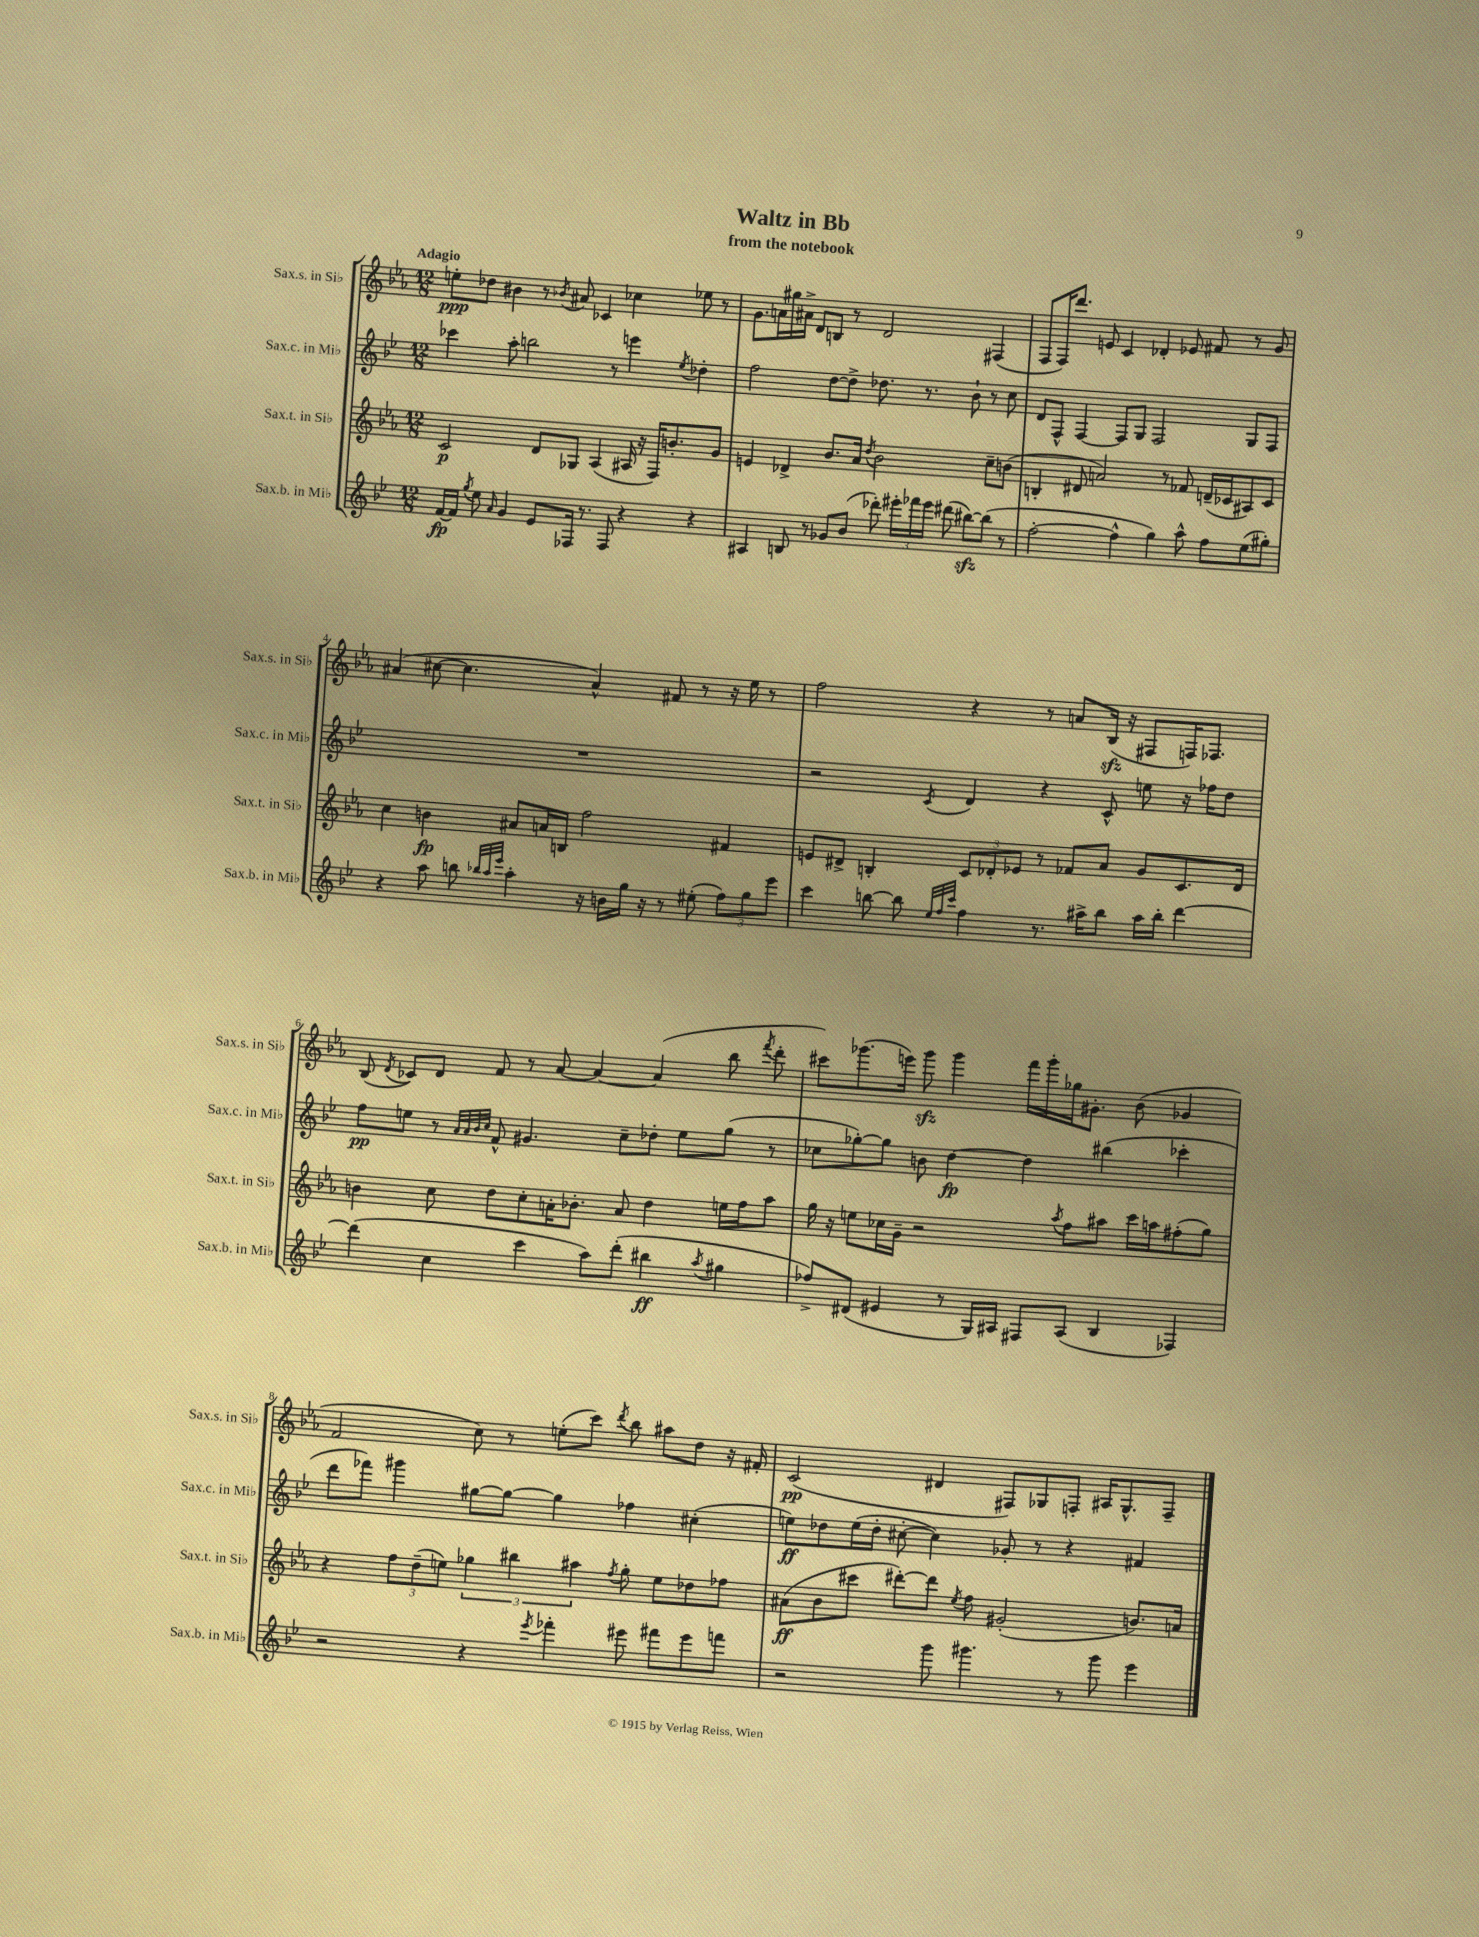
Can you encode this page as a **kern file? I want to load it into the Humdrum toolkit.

**kern	**dynam	**kern	**dynam	**kern	**dynam	**kern	**dynam
*part4	*part4	*part3	*part3	*part2	*part2	*part1	*part1
*staff4	*staff4	*staff3	*staff3	*staff2	*staff2	*staff1	*staff1
*I"Sax.b. in Mi♭	*	*I"Sax.t. in Si♭	*	*I"Sax.c. in Mi♭	*	*I"Sax.s. in Si♭	*
*I'Sax.b. in Mi♭	*	*I'Sax.t. in Si♭	*	*I'Sax.c. in Mi♭	*	*I'Sax.s. in Si♭	*
*clefG2	*	*clefG2	*	*clefG2	*	*clefG2	*
*k[b-e-]	*	*k[b-e-a-]	*	*k[b-e-]	*	*k[b-e-a-]	*
*M12/8	*	*M12/8	*	*M12/8	*	*M12/8	*
=1	=1	=1	=1	=1	=1	=1	=1
!	!	!	!	!	!	!LO:TX:a:B:t=Adagio	!
[16f/LL	fp	2c/	p	4ccc-X\	.	8een'\L	ppp
16f/JJ]	.	.	.	.	.	.	.
8qgg/	.	.	.	.	.	.	.
8ee-\	.	.	.	.	.	8dd-X\J	.
16qqa/	.	.	.	.	.	.	.
4g/	.	.	.	8aa'\	.	4b#X\	.
.	.	.	.	2bbn\	.	.	.
8e-/L	.	8d/L	.	.	.	8r	.
.	.	.	.	.	.	8qb-X/	.
16F-X/Jk	.	8G-X/J	.	.	.	8a#X/	.
8.r	.	.	.	.	.	.	.
.	.	(4A-/	.	.	.	4c-X/	.
8F-/	.	.	.	8r	.	.	.
4r	.	16A#X/	.	4eeen\	.	4cc-X\	.
.	.	16r	.	.	.	.	.
.	.	16F/KL)	.	.	.	.	.
.	.	8.bn'/	.	.	.	.	.
.	.	.	.	8qee-/	.	.	.
4r	.	.	.	4dd-X'\	.	8ee-X\	.
.	.	8g/J	.	.	.	8r	.
=2	=2	=2	=2	=2	=2	=2	=2
4A#X/	.	4en/	.	2ff\	.	8.g\L	.
.	.	.	.	.	.	16an\L	.
8Bn/	.	4d-X^/	.	.	.	16gg#X\	.
.	.	.	.	.	.	16a#X^\JJ	.
8r	.	.	.	.	.	8d/L	.
8g-X/L	.	8.b-/L	.	[8dd\L	.	8Bn/J	.
(8b-/J	.	.	.	8dd^\J]	.	8r	.
.	.	16a-/Jk	.	.	.	.	.
.	.	8qdd/	.	.	.	.	.
8ddd-X'\)	.	2b-\	.	8.dd-X\	.	2d/	.
24eee#X'\LL	.	.	.	.	.	.	.
24fff-X\	.	.	.	.	.	.	.
.	.	.	.	8.r	.	.	.
24eee#\JJ	.	.	.	.	.	.	.
(8ddd#X\	.	.	.	.	.	.	.
[8bb#Xzz\L)	.	.	.	8b-`\	.	.	.
(8bb#\J]	.	8cc~\L	.	8r	.	(4F#X/	.
8r	.	(8bn\J	.	8cc\	.	.	.
=3	=3	=3	=3	=3	=3	=3	=3
[2ff'\	.	4Bn'/	.	8d/L	.	8F/L	.
.	.	.	.	8F^^/J	.	16F/K)	.
.	.	.	.	.	.	8.ddd/J	.
.	.	8d#X/	.	[4F/	.	.	.
.	.	2an/)	.	.	.	8en/	.
4ff^^\]	.	.	.	8F/L]	.	4c/	.
.	.	.	.	8G/J	.	.	.
4gg\)	.	.	.	2F/	.	4d-X'/	.
.	.	8r	.	.	.	.	.
8aa^^\	.	8f-X/	.	.	.	8e-X/	.
8ff\L	.	(16dn~/LL	.	.	.	8f#X/	.
.	.	16c-X/J	.	.	.	.	.
(8ee-\	.	8A#X/)	.	8G/L	.	8r	.
8gg#X'\J)	.	8c-/J	.	8F/J	.	8g/	.
!!LO:LB:g=z
=4	=4	=4	=4	=4	=4	=4	=4
4r	.	4cc\	.	1.r	.	(4a#X/	.
8aa\	.	4bn\	fp	.	.	[8cc#X\	.
8bbn\	.	.	.	.	.	4.cc#\]	.
32qqbb-X/LLL	.	.	.	.	.	.	.
32qqaa/	.	.	.	.	.	.	.
32qqeee-/JJJ	.	.	.	.	.	.	.
4aa'\	.	8a#X/L	.	.	.	.	.
.	.	16an/L	.	.	.	.	.
.	.	16Bn/JJ	.	.	.	.	.
16r	.	2ff\	.	.	.	4a#^^/)	.
16bn\LL	.	.	.	.	.	.	.
16gg\JJ	.	.	.	.	.	.	.
16r	.	.	.	.	.	.	.
8r	.	.	.	.	.	8f#X/	.
(8ee#X'\	.	.	.	.	.	8r	.
12ff\L)	.	4f#X/	.	.	.	16r	.
.	.	.	.	.	.	16ee-\	.
12gg\	.	.	.	.	.	.	.
.	.	.	.	.	.	8r	.
12eee-\J	.	.	.	.	.	.	.
=5	=5	=5	=5	=5	=5	=5	=5
4ccc\	.	8en/L	.	2r	.	2ff\	.
.	.	8d#X^/J	.	.	.	.	.
[8bbn\	.	4Bn'/	.	.	.	.	.
8bb\]	.	.	.	.	.	.	.
32qqee-/LLL	.	.	.	.	.	.	.
32qqff/	.	.	.	.	.	.	.
32qqccc/JJJ	.	.	.	8qc/	.	.	.
4ff\	.	12c/L	.	4d/	.	4r	.
.	.	12d-X'/	.	.	.	.	.
.	.	12e-X/J	.	.	.	.	.
8.r	.	8r	.	4r	.	8r	.
.	.	8f-X/L	.	.	.	8an/L	.
16aa#X^\KL	.	.	.	.	.	.	.
8bb\J	.	8a-/J	.	8c^^/	.	(16B-zz/Jk	.
.	.	.	.	.	.	16r	.
16aa#\LL	.	8g/L	.	8een\	.	8F#X/L	.
16bb'\JJ	.	.	.	.	.	.	.
[4ddd\	.	8.c/	.	16r	.	16Fn/K)	.
.	.	.	.	16ff-X\KL	.	8.F-X/J	.
.	.	.	.	8dd\J	.	.	.
.	.	16d-/Jk	.	.	.	.	.
!!LO:LB:g=z
=6	=6	=6	=6	=6	=6	=6	=6
(4ddd\]	.	4bn\	.	8ff\L	pp	(8B-/	.
.	.	.	.	.	.	8qd/	.
.	.	.	.	8een\J	.	8c-X/L)	.
4cc\	.	8cc\	.	8r	.	8d/J	.
.	.	.	.	32qqa/LLL	.	.	.
.	.	.	.	32qqa/	.	.	.
.	.	.	.	32qqb-/	.	.	.
.	.	.	.	32qqcc/JJJ	.	.	.
.	.	8dd\L	.	8f^^/	.	8f/	.
4ccc\	.	8cc'\	.	4.g#X/	.	8r	.
.	.	16an'\K	.	.	.	[8a-/	.
.	.	8.b-X'\J	.	.	.	.	.
8aa\L)	.	.	.	.	.	4a-/_	.
(8ddd'\J	.	8a/	.	8cc~\L	.	.	.
4bb#X\	ff	4dd\	.	8dd-X'\J	.	(4a-/]	.
.	.	.	.	8ee\L	.	.	.
8qaa/	.	.	.	.	.	.	.
4gg#X\	.	16een\LL	.	(8gg\J	.	8bb-\	.
.	.	16ff\J	.	.	.	.	.
.	.	.	.	.	.	8qfff/	.
.	.	8aa-\J	.	8r	.	8ddd'\	.
=7	=7	=7	=7	=7	=7	=7	=7
8ff-X^/L)	.	16gg\	.	8cc-X\L	.	8ccc#X\L)	.
.	.	16r	.	.	.	.	.
(8d#X/J	.	8een\L	.	[8gg-X'\)	.	(8.ggg-X\	.
4e#X/	.	16cc-X\L	.	8gg-\J]	.	.	.
.	.	16g~\JJ	.	.	.	16eeen\Jk)	.
.	.	2r	.	8bn\	.	8ggg-zz\	.
8r	.	.	.	[4dd\	fp	4ggg-\	.
16G/LL)	.	.	.	.	.	.	.
16A#X/JJ	.	.	.	.	.	.	.
8F#X/L	.	.	.	4dd\]	.	16fff\LL	.
.	.	.	.	.	.	16ggg-'\	.
.	.	8qaa-/	.	.	.	.	.
(8A#/J	.	8ff\L	.	.	.	16gg-X\J	.
.	.	.	.	.	.	8.g#X'\J	.
4B-/	.	8aa#X\J	.	(4bb#X\	.	.	.
.	.	16ccc\LL	.	.	.	(8b-\	.
.	.	16aan\J	.	.	.	.	.
4F-X/)	.	(8ff#X'\	.	4ccc-X'\	.	4g-X/	.
.	.	8gg\J)	.	.	.	.	.
!!LO:LB:g=z
=8	=8	=8	=8	=8	=8	=8	=8
2r	.	4r	.	8ddd\L	.	2f/	.
.	.	.	.	8fff-X\J)	.	.	.
.	.	12ff\L	.	4ggg#X\	.	.	.
.	.	(12dd~\	.	.	.	.	.
.	.	12een\J)	.	.	.	.	.
4r	.	6gg-X\	.	[8gg#X\L	.	8cc\)	.
.	.	.	.	8gg#\J_	.	8r	.
.	.	6bb#X\	.	.	.	.	.
8qeee-/	.	.	.	.	.	.	.
4fff-X'\	.	.	.	4gg#\]	.	(8een'\L	.
.	.	6aa#X\	.	.	.	.	.
.	.	.	.	.	.	8ccc\J)	.
.	.	8qff/	.	.	.	8qddd/	.
8eee#X\	.	8gg-'\	.	4ff-X\	.	8bb-\	.
8fff#X\L	.	8ee\L	.	.	.	8aa#X\L	.
8eee#\	.	8dd-X\	.	(4cc#X'\	.	8dd\J	.
8fffn\J	.	8ff-X\J	.	.	.	16r	.
.	.	.	.	.	.	16f#X'/	.
=9	=9	=9	=9	=9	=9	=9	=9
2r	.	(8a#X\L	ff	8een\L)	ff	(2c/	pp
.	.	8b-\	.	8dd-X\	.	.	.
.	.	8ccc#X\J	.	(16ee\L	.	.	.
.	.	.	.	16dd-'\JJ	.	.	.
.	.	[8ddd#X'\L)	.	[8cc#X'\	.	.	.
8ggg\	.	8ddd#\J]	.	4cc#\])	.	4d#X/	.
.	.	8qee-/	.	.	.	.	.
4.ggg#X\	.	8ff\	.	.	.	.	.
.	.	(2g#X'/	.	8g-X'/	.	8F#X/L)	.
.	.	.	.	8r	.	8G-X/	.
8r	.	.	.	4r	.	8Fn'/J	.
8ggg#\	.	.	.	.	.	16A#X/KL	.
.	.	.	.	.	.	8.G-^^/	.
4eee-\	.	8.bn/L)	.	4f#X/	.	.	.
.	.	.	.	.	.	8F~/J	.
.	.	16an/Jk	.	.	.	.	.
==	==	==	==	==	==	==	==
*-	*-	*-	*-	*-	*-	*-	*-
